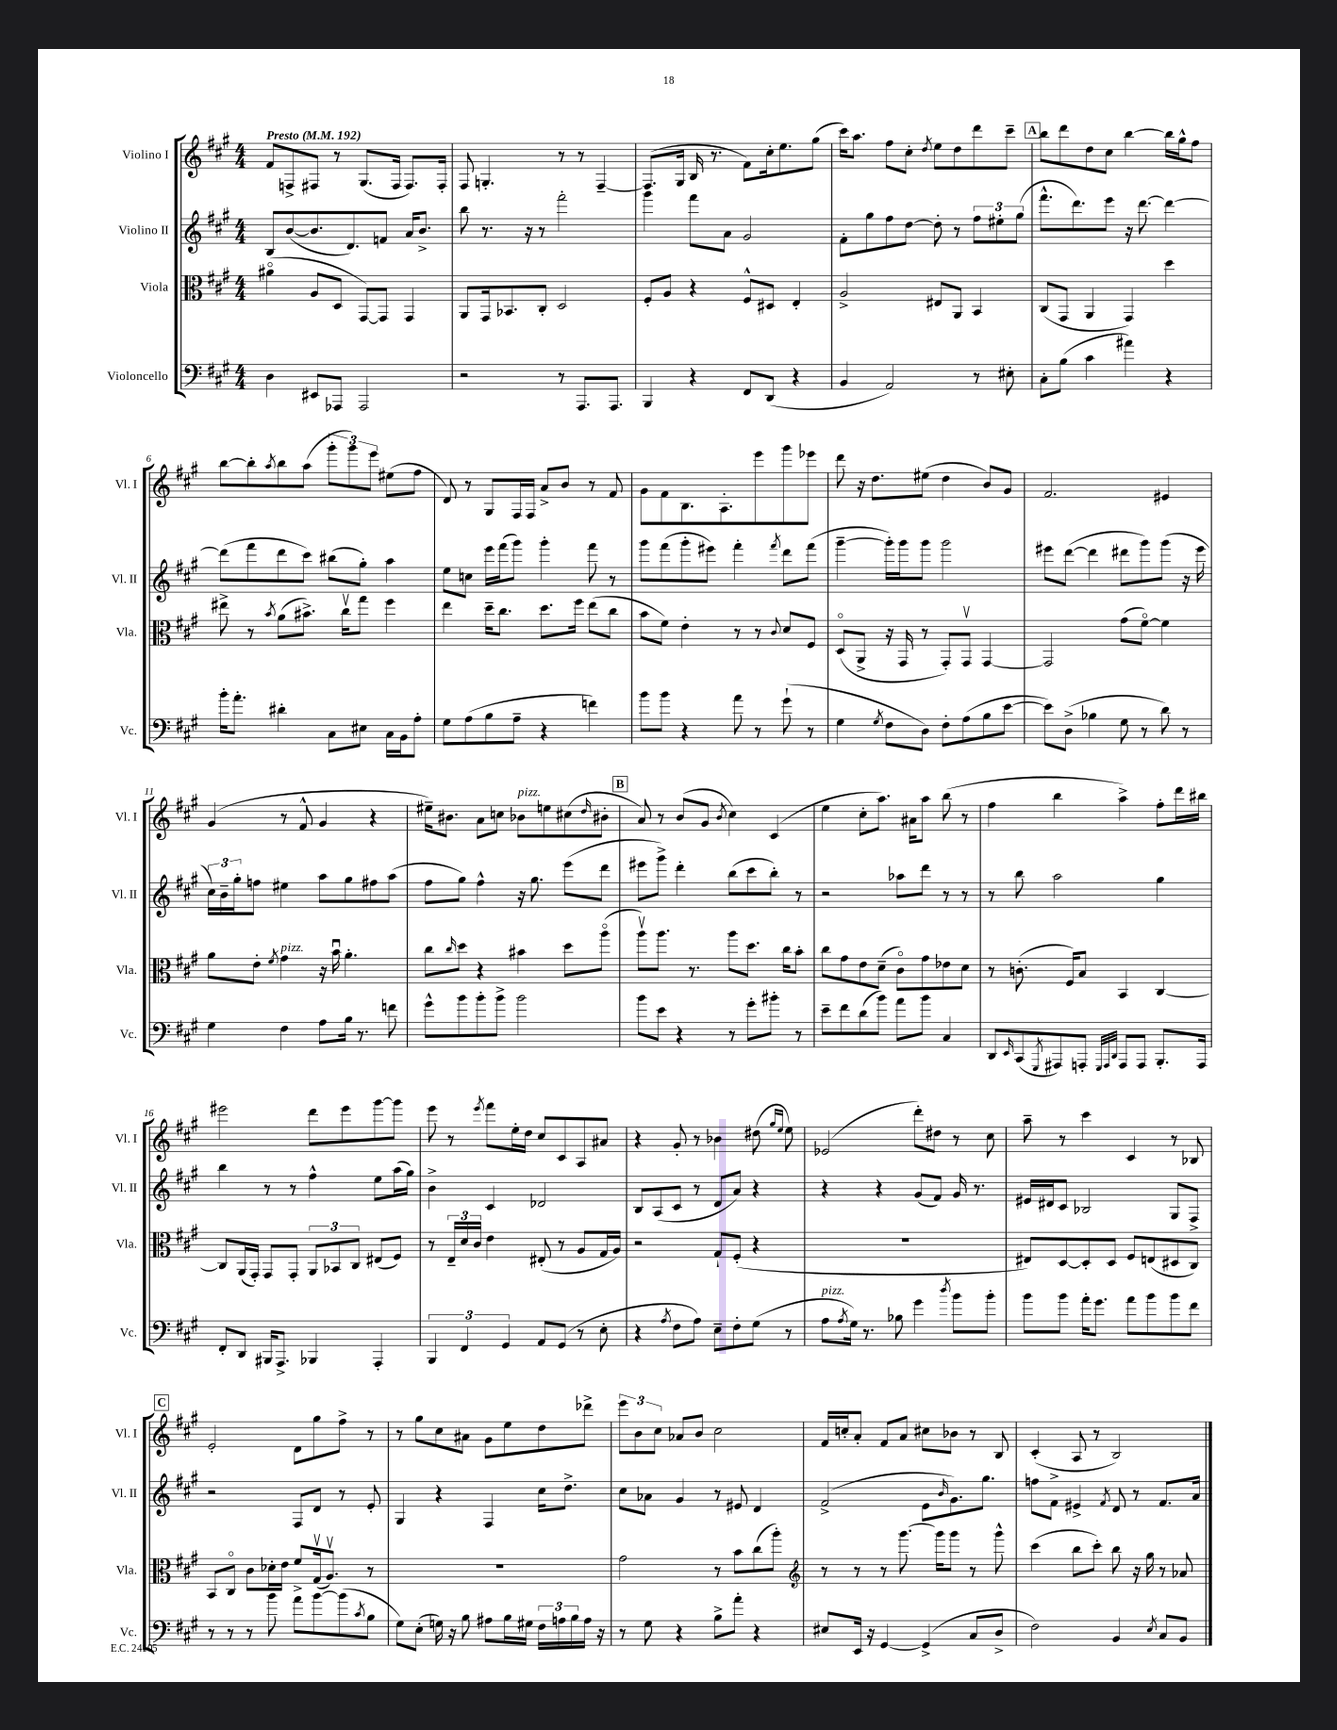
<<
\new StaffGroup <<
\new Staff = "s0" \with { instrumentName = "Violino I" shortInstrumentName = "Vl. I" } {
    \clef treble \key a \major \numericTimeSignature \time 4/4 \tempo "Presto" 4 = 192
    fis'8 f8-> fis8 r8 gis8.( fis16 fis8.) fis16-. |
    fis8 g4.-. r8 r8 fis4~-- |
    fis8.( gis16 b16 r8. fis'8) cis''16-. e''8. gis''8( |
    cis'''16) a''8. fis''8 cis''8-. \acciaccatura { d''8 } e''8 d''8 d'''8 cis'''8-- |
    \mark \markup { \box "A" } b''8 d'''8 d''8 cis''8 b''4~ b''16 gis''16-^ fis''8 |
    b''8~ b''8-. \acciaccatura { a''8 } b''8 a''8( \tuplet 3/2 { gis'''8-. gis'''8) e'''8 } eis''8( fis''8 |
    d'8) r8 gis8 fis16 fis16 a'8-> b'8 r8 fis'8 |
    gis'8 fis'8 b8. a8.-. e'''8 gis'''8 ees'''8 |
    d'''8 r16 d''8. eis''8( d''4 b'8) gis'8 |
    fis'2. eis'4 |
    gis'4( r8 fis'8-^ gis'4 r4 |
    eis''16--) bis'8. a'8 c''8 bes'8^\markup { \italic "pizz." } e''8 cis''8( \grace { d''16 } bis'8-. |
    \mark \markup { \box "B" } a'8) r8 b'8( gis'8 \acciaccatura { b'8 } cis''4) cis'4( |
    e''4 cis''8-. a''8.) ais'16 a''8 b''8( r8 |
    fis''4 b''4 a''4->) fis''8-. d'''16 bis''16 |
    eis'''2 d'''8 eis'''8 gis'''8~ gis'''8 |
    e'''8 r8 \acciaccatura { e'''8 } fis'''8 e''16-. d''16 cis''8 cis'8 a8 ais'8 |
    r4 gis'8-. r8 bes'4 dis''8( \grace { gis''16 e''16 } e''8) |
    ees'2( d'''8-.) dis''8 r8 cis''8 |
    a''8-- r8 cis'''4 cis'4 r8 bes8 |
    \mark \markup { \box "C" } e'2-. d'8 gis''8 fis''8-> r8 |
    r8 gis''8 cis''8 ais'8 gis'8 e''8 d''8 des'''8-> |
    \tuplet 3/2 { e'''8 b'8 cis''8 } aes'8 b'8 cis''2 |
    fis'16 c''16-. a'8-. fis'8 a'8 cis''8 bes'8 r8 b8 |
    cis'4-.( a8 r8 b2) \bar "|." |
}
\new Staff = "s1" \with { instrumentName = "Violino II" shortInstrumentName = "Vl. II" } {
    \clef treble \key a \major \numericTimeSignature \time 4/4
    b8 b'8~( b'8. d'8.) f'8 a'16 b'8.-> |
    b''8 r8. r16 r8 fis'''2-. |
    gis'''4 fis'''8 a'8 gis'2 |
    fis'8-. gis''8 fis''8 d''8~ d''8-. r8 \tuplet 3/2 { fis''8 eis''8-. gis''8( } |
    \mark \markup { \box "A" } fis'''8.-^ d'''8.) e'''8 r16 d'''8.~ d'''4~ |
    d'''8( fis'''8 d'''8 cis'''8) bis''8( gis''8-.) a''4 |
    e''8 c''8 e'''16 fis'''16( gis'''8) gis'''4-. fis'''8 r8 |
    gis'''8 fis'''8( gis'''8-. eis'''8) fis'''4-. \acciaccatura { fis'''8 } d'''8 fis'''8( |
    gis'''4~-- gis'''16-.) gis'''16 gis'''8 gis'''2 |
    eis'''8 d'''8~( d'''4 dis'''8 gis'''8) gis'''8( r16 eis'''16 |
    \tuplet 3/2 { cis''16) b'16-- gis''16-. } f''8 eis''4 a''8 gis''8 fis''8 a''8( |
    fis''8 gis''8) fis''4-^ r16 gis''8. e'''8( d'''8 |
    \mark \markup { \box "B" } eis'''8 gis'''8->) d'''4-. b''8( cis'''8 b''8-.) r8 |
    r2 aes''8 d'''8 r8 r8 |
    r8 b''8 a''2 gis''4 |
    b''4 r8 r8 fis''4-^ e''8 a''16( gis''16) |
    b'4-> cis'4 des'2 |
    b8 a8( cis'8 r8 d'8 a'8) r4 |
    r4 r4 gis'8( fis'8) gis'16 r8. |
    eis'16 dis'16 cis'8 bes2 gis8 fis8-> |
    \mark \markup { \box "C" } r2 fis8 d'8 r8 e'8-. |
    gis4 r4 fis4 cis''16 d''8.-> |
    cis''8 aes'8 gis'4 r8 eis'8 d'4 |
    fis'2->( e'8 \grace { b'16 } gis'8.) gis''8. |
    f''8 fis'8-> eis'4-> \acciaccatura { fis'8 } d'8 r8 fis'8. a'16 \bar "|." |
}
\new Staff = "s2" \with { instrumentName = "Viola" shortInstrumentName = "Vla." } {
    \clef alto \key a \major \numericTimeSignature \time 4/4
    ais'4\flageolet( a8 d8 gis,8~) gis,8 gis,4 |
    a,8 gis,16 bes,8. cis8-. d2 |
    fis8-. a8 r4 fis8-^ dis8 e4-. |
    a2-> eis8 a,8 b,4 |
    \mark \markup { \box "A" } cis8( gis,8 a,4 gis,4) d''4 |
    eis''8-> r8 \acciaccatura { b'8 } a'8( bis'8.->) cis''16\upbow gis''8 fis''4 |
    e''4 d''16-- cis''8. d''8. fis''16 e''8( cis''8 |
    b'8 fis'8) e'4-. r8 r8 \appoggiatura { cis'8 } d'8 fis8 |
    d8\flageolet( a,8-> r16 gis,16 r8 gis,8-.) gis,8\upbow gis,4~ |
    gis,2 gis'8( fis'8~\flageolet) fis'4 |
    a'8 e'8-. \acciaccatura { fis'8 } gis'4^\markup { \italic "pizz." } r16 b'16\downbow a'4.-. |
    cis''8 \grace { cis''16 } d''8 r4 bis'4 d''8 a''8\flageolet( |
    \mark \markup { \box "B" } a''8\upbow) a''8. r8. a''8 d''8. cis''16 b'8-. |
    cis''8 gis'8 e'8 d'8--( cis'8\flageolet) gis'8 ees'8 d'8 |
    r8 c'8.-.( fis16) b8 b,4 cis4~ |
    cis8 a,16( gis,16-.) gis,8 gis,8-. \tuplet 3/2 { a,8 bes,8 cis8 } eis8( fis8) |
    r8 \tuplet 3/2 { e16-- d'16 cis'16 } e'4 eis8-.( r8 a8 gis16 a16) |
    r2 gis8-! fis8-.( r4 |
    R1 |
    eis8) d8~ d8-. d8 fis8 e8( dis8 cis8) |
    \mark \markup { \box "C" } b,8 cis8\flageolet cis'8 des'16-. e'16 fis'8-> gis16\upbow( a8.\upbow) r8 |
    R1 |
    gis'2 r8 b'8 cis''8( a''8-.) |
    \clef treble r8 r8 r8 gis'''8.~ gis'''16 gis'''8 r8 gis'''8-^ |
    cis'''4( b''8 cis'''8-.) b''8 r16 gis''16 r8 aes'8 \bar "|." |
}
\new Staff = "s3" \with { instrumentName = "Violoncello" shortInstrumentName = "Vc." } {
    \clef bass \key a \major \numericTimeSignature \time 4/4
    d4 eis,8 aes,,8 aes,,2 |
    r2 r8 a,,8. a,,8. |
    b,,4 r4 fis,8 d,8( r4 |
    b,4 a,2) r8 eis8-. |
    \mark \markup { \box "A" } cis8-. b8( cis'4 ais'4) r4 |
    b'16-. a'8.-. dis'4-. cis8 eis8 cis16 b,16 a8-. |
    gis8 a8( b8 a8-- r4 f'4) |
    b'8 b'8 r4 a'8 r8 gis'8-!( r8 |
    gis4 \acciaccatura { gis8 } fis8 d8) fis8-. a8( b8 e'8~ |
    e'8) d8->( bes4 gis8 r8 d'8) r8 |
    gis4 fis4 a8 b16 r8. f'8 |
    gis'8-^ b'8 b'8-. b'8-> b'2 |
    \mark \markup { \box "B" } b'8 e'8 r4 r8 gis'8-. bis'8-. r8 |
    e'8-- fis'8 d'8( b'8) a'8 b'8 cis4 |
    d,8 \grace { e,16 } cis,8( \acciaccatura { gis,,8 } ais,,8) a,,8-. \grace { gis,,32 a,,32 d,32 } a,,8 a,,8 b,,8.-. a,,16 |
    fis,8-. d,8 bis,,16 a,,8.-> bes,,4 a,,4-. |
    \tuplet 3/2 { b,,4 fis,4 gis,4 } a,8 gis,8( r8 e8-. |
    r4 \acciaccatura { a8 } fis8 a8) e8-- fis8-. gis8( r8 |
    a8^\markup { \italic "pizz." } \acciaccatura { a8 } gis16) r8. bes8 gis'4 \acciaccatura { d''8 } b'8 b'8-. |
    b'8 b'8 a'16-. gis'8. a'8 b'8 b'8 fis'8 |
    \mark \markup { \box "C" } r8 r8 r8 b'8 a'8 b'8~ b'8( \acciaccatura { cis'8 } b8 |
    gis8) e8-.( g16) r16 b8 ais8 b16 gis16 \tuplet 3/2 { fis16 a16 b16 } a16 r16 |
    r8 gis8 r4 b8-> a'8-. r4 |
    eis8 e,16 r16 gis,4~ gis,4->( cis8 d8-> |
    fis2) b,4 \acciaccatura { e8 } cis8 b,8 \bar "|." |
}
>>
>>
